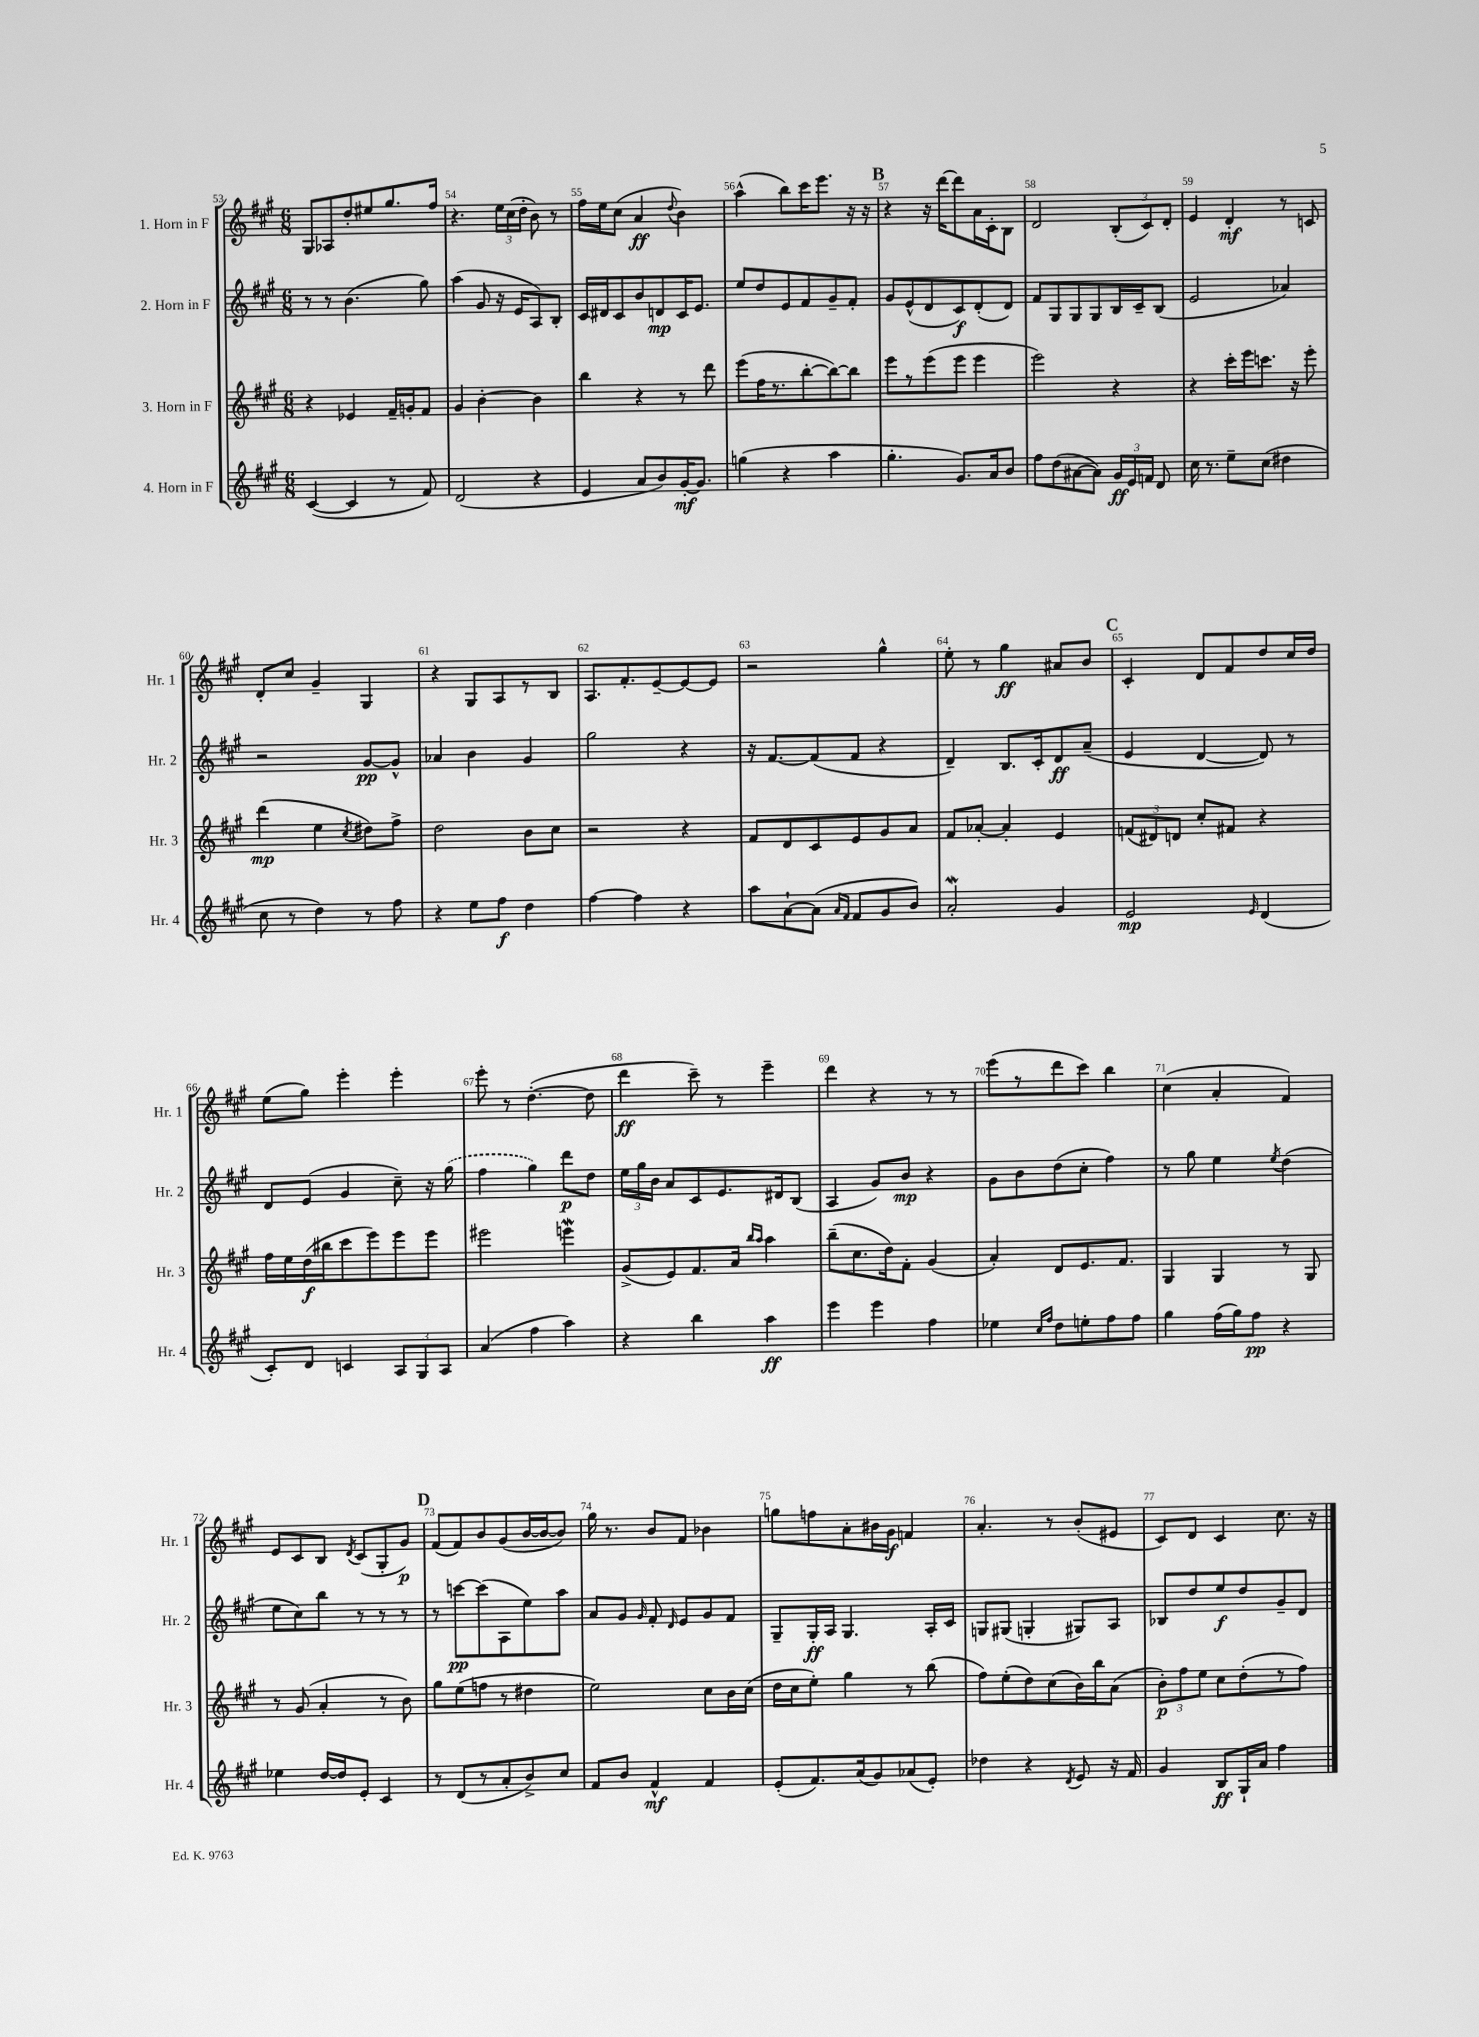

**kern	**kern	**kern	**kern
*staff4	*staff3	*staff2	*staff1
*clefG2	*clefG2	*clefG2	*clefG2
*k[f#c#g#]	*k[f#c#g#]	*k[f#c#g#]	*k[f#c#g#]
*M6/8	*M6/8	*M6/8	*M6/8
([4c#	4r	8r	8G#
.	.	8r	8A-
4c#]	4e-	(4.b	8dd'
.	.	.	8ee#
8r	16f#~	.	8.gg#
.	16g'	.	.
8f#)	8f#	8gg#)	.
.	.	.	16ff#
=	=	=	=
(2d	4g#	(4aa	4.r
.	[4b'	8g#	.
.	.	16r	24ee
.	.	.	(24cc#
.	.	16e	.
.	.	.	24dd'
4r	4b]	8A)	8b)
.	.	8B'	8r
=	=	=	=
4e	4bb	16c#	16ff#
.	.	16d#	16ee
.	.	8c#	(8cc#
8a	4r	8b	4a
8b)	.	8d	.
.	.	.	8qqdd
[16g#'	8r	16c#	4b)
8.g#]	.	8.e	.
.	8ddd	.	.
=	=	=	=
(4gg	(8eee	8ee	(4aa^^
.	16ff#	8dd	.
.	8.r	.	.
4r	.	8e	8bb)
.	[8bb'	8f#	16ccc#
.	.	.	8.eee
4aa	8bb_)	8g#~	.
.	8bb]	8f#'	16r
.	.	.	16r
=	=	=	=
4.gg#'	8eee	8g#	4r
.	8r	(8e^^	.
.	(8eee	8d	16r
.	.	.	[16ddd
8.g#)	8eee	8c#)	8ddd]
.	4eee	(8d'	16a
16a	.	.	16c#'
8b	.	8d)	8B
=	=	=	=
8ff#	2eee)	8f#	2d
(8dd	.	8G#	.
[8a#	.	8G#	.
8a#])	.	8G#	.
24g#	4r	16B	(12B'
24e	.	.	.
.	.	16c#~	.
24f	.	.	12c#)
8d	.	(8B	.
.	.	.	12d'
=	=	=	=
16cc#	4r	2e	4e
8.r	.	.	.
8ee~	16ccc#'	.	4d'
.	16eee	.	.
(8cc#	8.ccc	.	.
4dd#	.	4a-)	8r
.	16r	.	.
.	8eee'	.	8c
=	=	=	=
8cc#	(4ddd	2r	8d'
8r	.	.	8cc#
4dd)	4ee	.	4g#~
.	8qcc#	.	.
8r	8dd#)	[8g#	4G#
8ff#	8ff#^	8g#^^]	.
=	=	=	=
4r	2dd	4a-	4r
8ee	.	4b	8G#
8ff#	.	.	8A
4dd	8b	4g#	8r
.	8cc#	.	8B
=	=	=	=
[4ff#	2r	2gg#	8.A
.	.	.	8.f#'
4ff#]	.	.	.
.	.	.	[8e~
4r	4r	4r	8e_
.	.	.	8e]
=	=	=	=
8aa	8f#	16r	2r
.	.	[8.f#	.
[8a`	8d	.	.
(8a]	8c#	(8f#]	.
16qqa	.	.	.
16qqf#	.	.	.
8f#	8e	8f#	.
8g#	8g#	4r	4gg#^^
8b)	8a	.	.
=	=	=	=
2a'	8f#	4d~)	8ee'
.	[8a-'	.	8r
.	4a-']	8.B	4gg#
.	.	16c#'	.
4g#	4e	8d	8a#
.	.	(8a~	8b
=	=	=	=
2e	(12f	4e	4c#'
.	12d#)	.	.
.	12d	.	.
.	8cc#'	[4d	8d
.	8f#	.	8f#
16qqe	.	.	.
(4d	4r	8d])	8dd
.	.	8r	16cc#
.	.	.	16dd
=	=	=	=
8c#')	16ff#	8d	(8ee
.	16ee	.	.
8d	(16dd	(8e	8gg#)
.	16bb#	.	.
4c	8ccc#	4g#	4eee'
.	8eee)	.	.
12A	8eee	8cc#~)	4eee'
12G#	.	.	.
.	8eee	16r	.
12A	.	.	.
.	.	(16gg#	.
=	=	=	=
(4a	2eee#	4ff#	8eee'
.	.	.	8r
4ff#	.	4gg#)	([4.dd'
4aa)	4eee	8ddd	.
.	.	8dd	8dd]
=	=	=	=
4r	(8g#^	24ee	4ddd
.	.	24gg#	.
.	.	24b	.
.	8e)	8a	.
4bb	8.f#	8c#	8ccc#~)
.	.	8.e	8r
.	16a	.	.
.	16qqbb	.	.
.	16qqaa	.	.
4aa	4aa	.	4eee~
.	.	16d#	.
.	.	(8B	.
=	=	=	=
4eee	(8bb~	4A	4ddd
.	8.cc#	.	.
4eee	.	8g#)	4r
.	16dd)	.	.
.	8f#'	8b	.
4ff#	(4g#	4r	8r
.	.	.	8r
=	=	=	=
4ee-	4a')	8g#	(8eee
.	.	8b	8r
16qqcc#	.	.	.
16qqff#	.	.	.
8dd	8d	(8dd	8ddd
8ee'	8.e	8cc#'	8ccc#)
8ff#	.	4ff#)	4bb
.	8.f#	.	.
8ff#	.	.	.
=	=	=	=
4gg#	4G#	8r	(4cc#
.	.	8gg#	.
(16ff#	4G#	4ee	4a'
16gg#)	.	.	.
8ff#	.	.	.
.	.	8qee	.
4r	8r	(4dd	4f#)
.	8G#	.	.
=	=	=	=
4ee-	8r	8ee	8e
.	(8g#	8cc#)	8c#
[16dd	4a'	8bb	8B
16dd]	.	.	.
.	.	.	8qd
8e'	.	8r	(8c#
4c#	8r	8r	8G#'
.	8b)	8r	8g#)
=	=	=	=
8r	8gg#	8r	(8f#
(8d	(8ee	[8ccc	8f#)
8r	8ff	(8ccc]	8b
8a'	8r	8A	(8g#
8b^)	4dd#	8ee)	[16b
.	.	.	16b_
8cc#	.	8aa	8b])
=	=	=	=
8f#	2ee)	8a	16gg#
.	.	.	8.r
8b	.	8g#	.
.	.	16qqg#	.
4f#^^	.	8f#'	8b
.	.	16qqd	.
.	.	8e	8f#
4f#	8cc#	8g#	4b-
.	16b	8f#	.
.	(16cc#	.	.
=	=	=	=
(8e'	16dd	8G#~	8gg
.	16cc#	.	.
8.f#)	8ee')	16G#'	8ff
.	.	16A	.
.	4gg#	4.G#	8a'
(16a	.	.	.
8g#)	.	.	16b#
.	.	.	16g#
(8a-	8r	.	4f
8e')	(8bb	16A'	.
.	.	16c#	.
=	=	=	=
4dd-	8ff#)	8G	4.a'
.	(8ee'	(8G#	.
4r	8dd)	4G'	.
.	(8cc#	.	8r
8qd	.	.	.
8e	16b)	8G#)	(8b'
.	16bb	.	.
16r	(8a	8A	8e#
16f#	.	.	.
=	=	=	=
4g#	12b')	8B-	8c#)
.	12ff#	.	.
.	.	8dd	8d
.	12ee	.	.
8B	8cc#	8ee	4c#
16G#`	(8dd'	8dd	.
16a	.	.	.
4ff#	8r	8g#~	8.cc#
.	8ff#)	8d	.
.	.	.	16r
==	==	==	==
*-	*-	*-	*-
